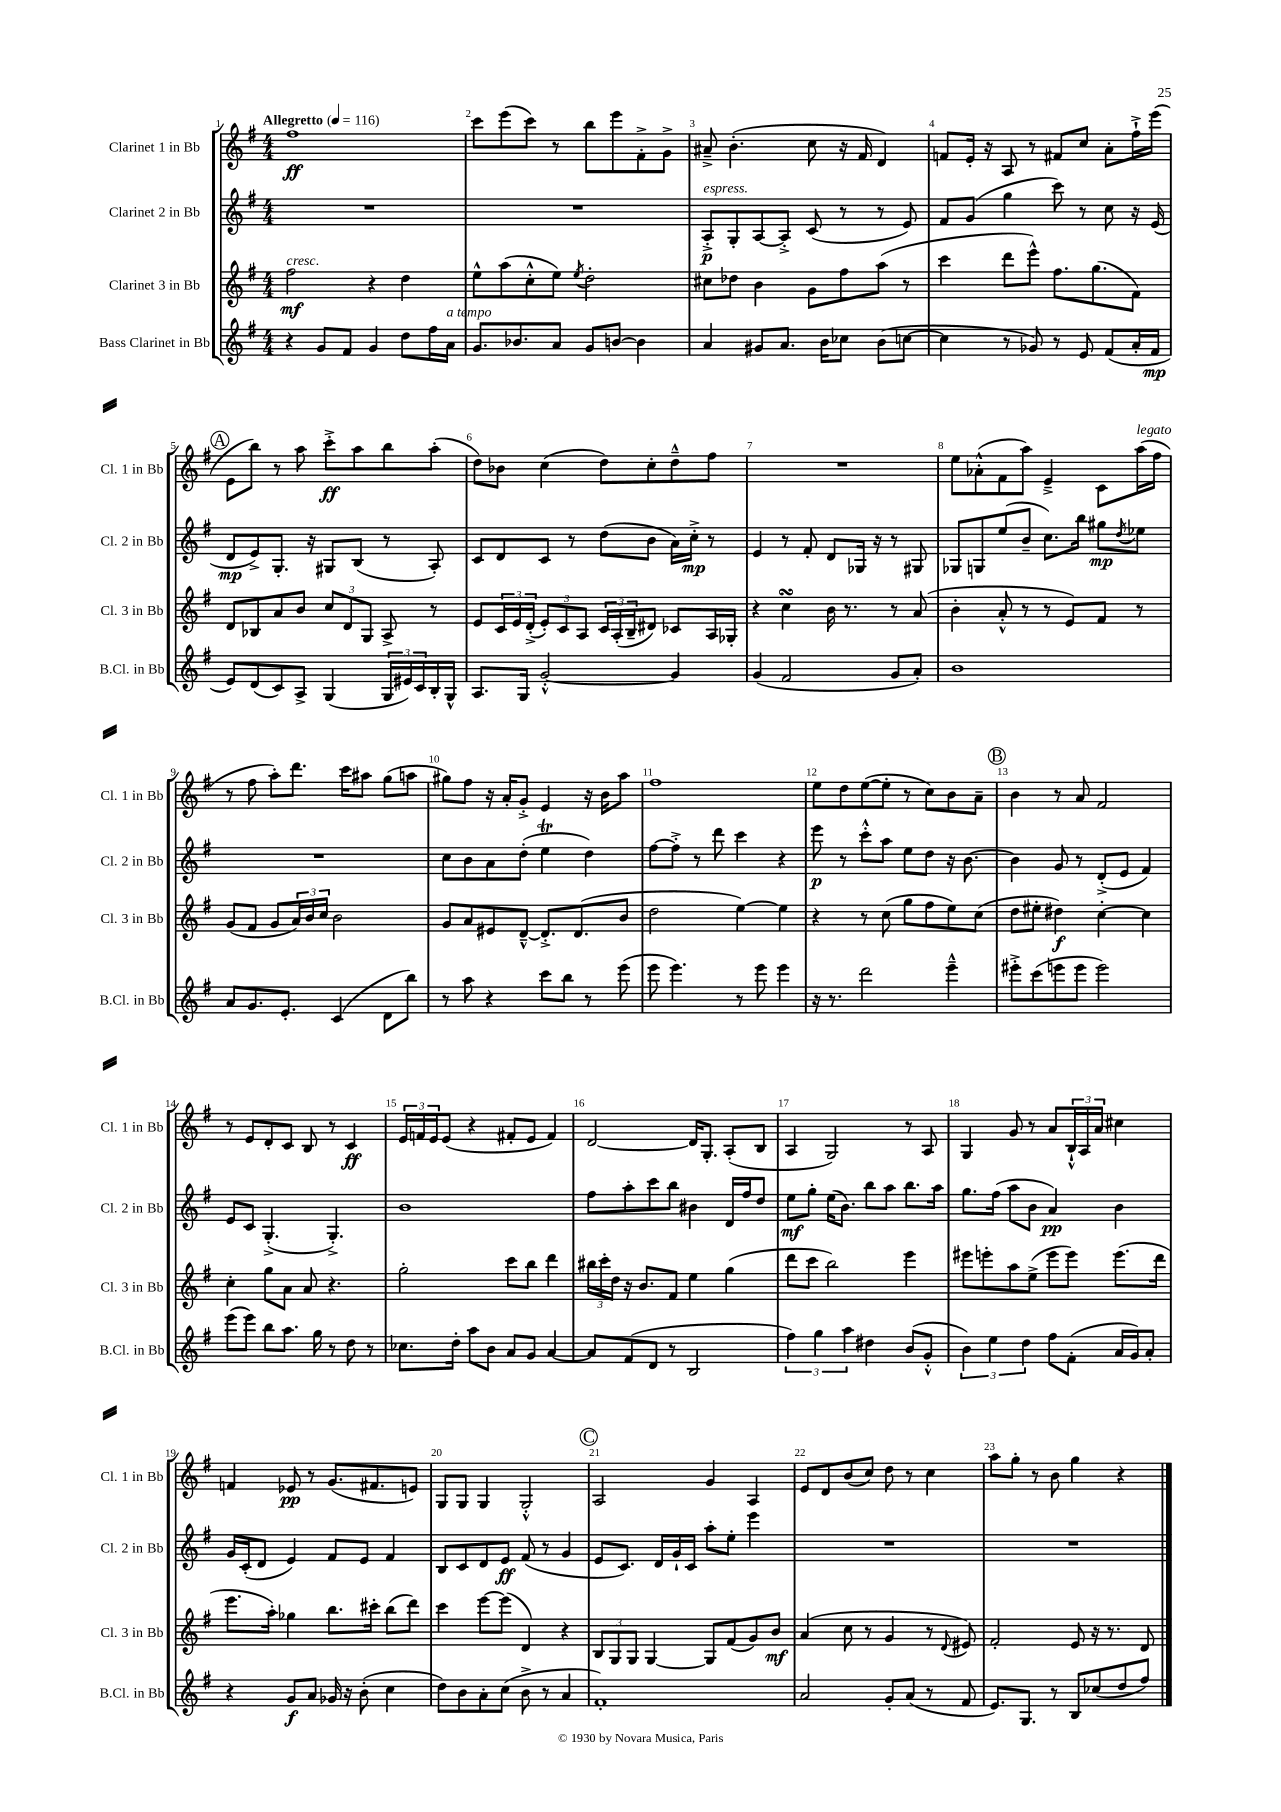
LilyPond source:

<<
\new StaffGroup <<
\new Staff = "s0" \with { instrumentName = "Clarinet 1 in Bb" shortInstrumentName = "Cl. 1 in Bb" } {
    \clef treble \key g \major \numericTimeSignature \time 4/4 \tempo "Allegretto" 4 = 116
    fis''1\ff |
    c'''8 e'''8( c'''8) r8 b''8 e'''8 fis'8-.-> g'8-> |
    ais'8---> b'4.-.( c''8 r16 fis'16 d'4) |
    f'8 e'16-. r16 a8 r8 fis'8 c''8 a'8-. fis''16-!-> e'''16( |
    \mark \markup { \circle "A" } e'8 b''8) r8 a''8 c'''8-.->\ff a''8 b''8 a''8-.( |
    d''8) bes'8 c''4( d''8) c''8-. d''8---^ fis''8 |
    R1 |
    e''8 aes'8-.-^( fis'8 a''8) e'4---> c'8 a''16^\markup { \italic "legato" }( fis''16 |
    r8 fis''8 a''8-.) d'''8. c'''16 ais''8 g''8( a''8 |
    gis''8) fis''8 r16 a'16-. g'8-.-> e'4 r16 b'16 a''8 |
    fis''1 |
    e''8 d''8 e''8~( e''8-. r8 c''8) b'8 a'8-- |
    \mark \markup { \circle "B" } b'4 r8 a'8 fis'2 |
    r8 e'8 d'8-. c'8 b8 r8 c'4\ff |
    \tuplet 3/2 { e'16 f'16 e'16 } e'8( r4 fis'8-. e'8 fis'4) |
    d'2~ d'16 g8.-. a8-.( b8 |
    a4 g2) r8 a8 |
    g4 g'8 r8 a'8 \tuplet 3/2 { b16-!-^ a16 a'16 } cis''4 |
    f'4 ees'8\pp r8 g'8.( fis'8. e'8) |
    g8 g8 g4 g2-.-^ |
    \mark \markup { \circle "C" } a2 g'4 a4 |
    e'8 d'8 b'8( c''8) d''8 r8 c''4 |
    a''8 g''8-. r8 b'8 g''4 r4 \bar "|." |
}
\new Staff = "s1" \with { instrumentName = "Clarinet 2 in Bb" shortInstrumentName = "Cl. 2 in Bb" } {
    \clef treble \key g \major \numericTimeSignature \time 4/4
    R1 |
    R1 |
    a8-.->\p^\markup { \italic "espress." } g8-. a8~ a8-.-> c'8( r8 r8 e'8) |
    fis'8 g'8( g''4 c'''8) r8 c''8 r16 e'16( |
    \mark \markup { \circle "A" } d'8\mp e'8->) g8.-. r16 gis8 b8( r8 a8-.) |
    c'8 d'8 c'8 r8 d''8( b'8 a'16) c''16-.->\mp r8 |
    e'4 r8 fis'8-. d'8 ges16 r16 r8 gis8 |
    ges8 g8 e''8( b'8-- c''8.) b''16 gis''8\mp \acciaccatura { d''8 } ees''8 |
    R1 |
    c''8 b'8 a'8 d''8-.( e''4\trill d''4) |
    fis''8~ fis''8-.-> r8 d'''8 c'''4 r4 |
    e'''8\p r8 c'''8-.-^ a''8 e''8 d''8 r16 b'8.~ |
    \mark \markup { \circle "B" } b'4 g'8 r8 d'8-.->( e'8 fis'4) |
    e'8 c'8 g4.-.->( g4.-.->) |
    b'1 |
    fis''8 a''8-. c'''8 b''8 bis'4 d'16 fis''16 d''8 |
    e''8\mf g''8-. e''16( b'8.) b''8 a''8 b''8. a''16 |
    g''8. fis''16( a''8 b'8 a'4\pp) b'4 |
    g'16 c'16-.( d'8 e'4) fis'8 e'8 fis'4 |
    b8 c'8 d'8 e'8\ff fis'8( r8 g'4 |
    \mark \markup { \circle "C" } e'8 c'8.) d'16 g'16-! c'16 a''8-. e''8-. e'''4 |
    R1 |
    R1 \bar "|." |
}
\new Staff = "s2" \with { instrumentName = "Clarinet 3 in Bb" shortInstrumentName = "Cl. 3 in Bb" } {
    \clef treble \key g \major \numericTimeSignature \time 4/4
    fis''2\mf^\markup { \italic "cresc." } r4 d''4 |
    e''8-^ a''8( c''8-.-^ e''8) \acciaccatura { e''8 } d''2-. |
    cis''8 des''8 b'4 g'8 fis''8 a''8( r8 |
    c'''4 d'''8 e'''8-^) fis''8. g''8.( fis'8) |
    \mark \markup { \circle "A" } d'8 bes8 a'8 b'8 \tuplet 3/2 { c''8 d'8 g8 } a8-> r8 |
    e'8 \tuplet 3/2 { c'16 e'16 d'16-.->( } \tuplet 3/2 { e'8-.) c'8 a8 } \tuplet 3/2 { c'16 a16-.( b16-- } dis'8) ces'8 a16 ges16-. |
    r4 c''4\turn b'16 r8. r8 a'8( |
    b'4-. a'8-.-^ r8 r8 e'8) fis'8 r8 |
    g'8( fis'8 g'8 \tuplet 3/2 { a'16) b'16 c''16 } b'2 |
    g'8 a'8 eis'8 d'8~---^ d'8.-.-> d'8.( b'8 |
    d''2 e''4~) e''4 |
    r4 r8 c''8( g''8 fis''8 e''8) c''8( |
    \mark \markup { \circle "B" } d''8 eis''8-. dis''4\f) c''4~-. c''4 |
    c''4-. g''8 a'8 a'8 r4. |
    g''2-. c'''8 b''8 d'''4 |
    \tuplet 3/2 { bis''16 c'''16-. d''16 } r16 b'8. fis'8 e''4 g''4( |
    d'''8 c'''8 b''2) e'''4 |
    eis'''8 e'''8-. a''8 e''8->( e'''8 e'''8) e'''8.( d'''16 |
    e'''8. a''16-.) ges''4 b''8. cis'''16-. b''8( d'''8) |
    c'''4 e'''8~ e'''8( d'4) r4 |
    \mark \markup { \circle "C" } \tuplet 3/2 { b8 g8 g8 } g4~ g8 fis'8( g'8) b'8\mf |
    a'4( c''8 r8 g'4 r8 \appoggiatura { d'8 } eis'8) |
    fis'2-. e'8 r16 r8. d'8 \bar "|." |
}
\new Staff = "s3" \with { instrumentName = "Bass Clarinet in Bb" shortInstrumentName = "B.Cl. in Bb" } {
    \clef treble \key g \major \numericTimeSignature \time 4/4
    r4 g'8 fis'8 g'4 d''8 fis''16 a'16^\markup { \italic "a tempo" } |
    g'8. bes'8. a'8 g'8 b'8~ b'4 |
    a'4 gis'8 a'8. b'16 ces''8 b'8( c''8~ |
    c''4 r8 ges'8) r8 e'8 fis'8( a'16-. fis'16\mp |
    \mark \markup { \circle "A" } e'8) d'8( c'8) a8-> g4( \tuplet 3/2 { g16 eis'16) c'16 } b16-. g16-^ |
    a8. g16 g'2~-.-^ g'4 |
    g'4( fis'2 g'8 a'8-.) |
    b'1 |
    a'8 g'8. e'8.-. c'4( d'8 b''8) |
    r8 a''8 r4 c'''8 b''8 r8 e'''8( |
    e'''8 e'''4.) r8 e'''8 e'''4 |
    r16 r8. d'''2 e'''4---^ |
    \mark \markup { \circle "B" } eis'''8-.-> c'''8( e'''8 e'''8 e'''2) |
    e'''8( e'''8) b''8 a''8. g''16 r8 d''8 r8 |
    ces''8. d''16-. a''8 b'8 a'8 g'8 a'4~ |
    a'8 fis'8( d'8 r8 b2 |
    \tuplet 3/2 { fis''4) g''4 a''4 } dis''4 b'8( g'8-.-^ |
    \tuplet 3/2 { b'4) e''4 d''4 } fis''8 fis'8-.( a'16 g'16) a'8-. |
    r4 g'8\f a'8 ges'16 r16 b'8-.( c''4 |
    d''8) b'8 a'8-. c''8( b'8-> r8 a'4 |
    \mark \markup { \circle "C" } fis'1-.) |
    a'2 g'8-. a'8( r8 fis'8 |
    e'8.) g8. r8 b8 ces''8( d''8 fis''8) \bar "|." |
}
>>
>>
\layout { \context { \Score \override BarNumber.break-visibility = ##(#f #t #t) barNumberVisibility = #all-bar-numbers-visible } }
